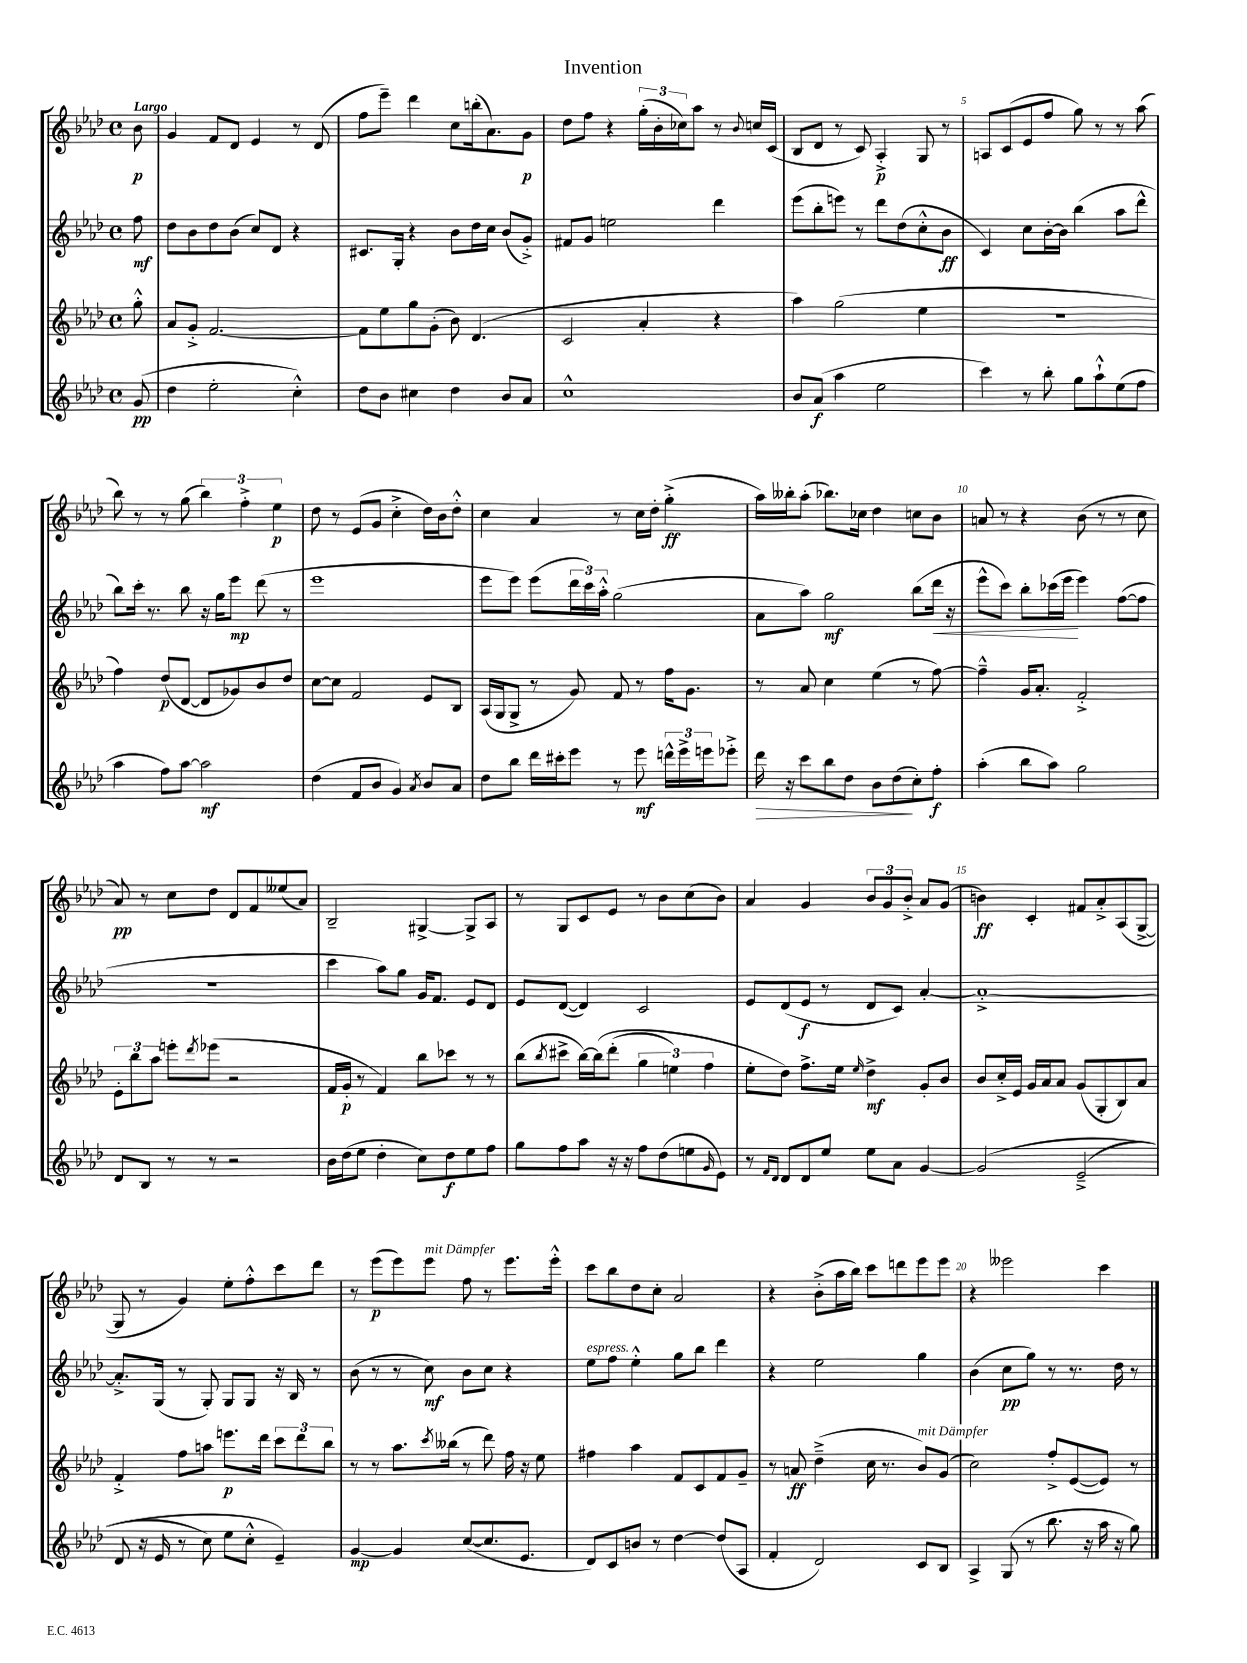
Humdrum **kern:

**kern	**kern	**kern	**kern
*staff4	*staff3	*staff2	*staff1
*clefG2	*clefG2	*clefG2	*clefG2
*k[b-e-a-d-]	*k[b-e-a-d-]	*k[b-e-a-d-]	*k[b-e-a-d-]
*M4/4	*M4/4	*M4/4	*M4/4
*met(c)	*met(c)	*met(c)	*met(c)
(8g/	8gg'^^\	8ff\	8b-\
=	=	=	=
4dd-\	8a-/L	8dd-\L	4g/
.	8g'^/J	8b-\	.
2ee-'\	[2.f/	8dd-\	8f/L
.	.	(8b-\J	8d-/J
.	.	8cc/L)	4e-/
.	.	8d-/J	.
4cc'^^\)	.	4r	8r
.	.	.	(8d-/
=	=	=	=
8dd-\L	8f\]L	8.c#/L	8ff\L
8b-\J	8ee-\	.	8eee-~\J)
.	.	16G'/Jk	.
4cc#\	8gg\	4r	4ddd-\
.	(8g'\J	.	.
4dd-\	8b-\)	8b-\L	8cc\L
.	(4.d-/	16dd-\L	(16bb'\k
.	.	16cc\JJ	8.a-\)
8b-/L	.	(8b-/L	.
8a-/J	.	8g'^/J)	8g\J
=	=	=	=
1cc^^	2c/	8f#/L	8dd-\L
.	.	8g/J	8ff\J
.	.	2ee\	4r
.	4a-'/	.	(24gg'\LL
.	.	.	24b-'\
.	.	.	24cc-\J)
.	.	.	8aa-\J
.	4r	4ddd-\	8r
.	.	.	8qqb-/
.	.	.	16cc/LL
.	.	.	(16c/JJ
=	=	=	=
8b-/L	4aa-\)	(8eee-\L	8B-/L
(8a-/J	.	8bb-'\	8d-/J
4aa-\	(2gg\	8eee\J)	8r
.	.	8r	8c/)
2ee-\	.	8ddd-\L	4A-'^/
.	.	(8dd-\	.
.	4ee-\	8cc'^^\	8G/
.	.	8b-\J	8r
=	=	=	=
4ccc\)	1r	4c/)	8A/L
.	.	.	(8c/
8r	.	8cc\L	8e-/
8bb-'\	.	[16b-'\L	8ff/J
.	.	16b-\]JJ	.
8gg\L	.	(4bb-\	8gg\)
8aa-`^^\	.	.	8r
(8ee-\	.	8aa-\L	8r
8ff\J	.	8ddd-^^\J	(8aa-\
=	=	=	=
4aa-\	4ff\)	8bb-\L)	8bb-\)
.	.	16ccc'\Jk	8r
.	.	8.r	.
8ff\L)	(8dd-/L	.	8r
[8aa-\J	[8d-/J	8bb-\	(8gg\
2aa-\]	8d-/]L	16r	6bb-\)
.	.	16gg\LK	.
.	8g-/)	8eee-\J	.
.	.	.	6ff'^\
.	8b-/	(8ddd-\	.
.	.	.	6ee-\
.	8dd-/J	8r	.
=	=	=	=
(4dd-\	[8cc\L	1eee-	8dd-\
.	8cc\]J	.	8r
8f/L	2f/	.	(8e-/L
8b-/J	.	.	8g/J
4g/)	.	.	4cc'^\
8qa-/	.	.	.
8b-/L	8e-/L	.	16dd-\LL)
.	.	.	16b-\J
8a-/J	8B-/J	.	8dd-'^^\J
=	=	=	=
8dd-\L	(16A-/LL	8eee-\L	4cc\
.	16G/J	.	.
8bb-\J	8G^/J	8eee-\J)	.
16ddd-\LL	8r	(8eee-\L	4a-/
16ccc#'\J	.	.	.
8eee-\J	8g/)	24ddd-\L	.
.	.	24ccc\)	.
.	.	24aa-'^^\JJ	.
8r	8f/	(2gg\	8r
8eee-\	8r	.	16cc\LL
.	.	.	16dd-'\JJ
24ddd^^\LL	16ff\LK	.	(4gg'^\
24eee-^\	.	.	.
.	8.g\J	.	.
24eee\J	.	.	.
8eee-'^\J	.	.	.
=	=	=	=
16ddd-\	8r	8a-\L	16aa-\LL)
16r	.	.	16bb--'\J
8ccc\L	8a-/	8aa-\J)	(8aa-'\J
8bb-\	4cc\	2gg\	8.bb-\L)
8dd-\J	.	.	.
.	.	.	16cc-\Jk
8b-\L	(4ee-\	.	4dd-\
(8dd-\	.	.	.
8cc'\)	8r	(8bb-\L	8cc\L
8ff'\J	[8ff\)	16ddd-\Jk	8b-\J
.	.	16r	.
=	=	=	=
(4aa-'\	4ff~^^\]	8eee-^^\L	8a/
.	.	8ccc\J)	8r
8bb-\L	16g/LK	8bb-'\L	4r
.	8.a-'/J	.	.
8aa-\J)	.	(16ccc-\L	.
.	.	16eee-\JJ	.
2gg\	2f'^/	4eee-\)	(8b-\
.	.	.	8r
.	.	([8ff\L	8r
.	.	8ff\]J	8cc\
=	=	=	=
8d-/L	12e-'\L	1r	8a-/)
.	12bb-\	.	.
8B-/J	.	.	8r
.	12aa-\J	.	.
8r	8eee'\L	.	8cc\L
.	8qddd-/	.	.
8r	(8eee-\J	.	8dd-\J
2r	2r	.	8d-/L
.	.	.	8f/
.	.	.	(8ee--/
.	.	.	8a-/J)
=	=	=	=
16b-\LL	16f/LL	4ccc\	2B-~/
(16dd-\J	16g'/JJ	.	.
8ee-\J	8r	.	.
4dd-'\	4f/)	8aa-\L)	.
.	.	8gg\J	.
8cc\L)	8bb-\L	16g/LK	[4G#^/
.	.	8.f/J	.
8dd-\	8ccc-\J	.	.
8ee-\	8r	8e-/L	8G#^/]L
8ff\J	8r	8d-/J	8A-/J
=	=	=	=
8gg\L	(8bb-\L	8e-/L	8r
.	8qbb-/	.	.
8ff\	8ccc#^\J	([8d-/J	8G/L
8aa-\J	[16bb-\LL)	4d-/])	8c/
.	&(16bb-\]J	.	.
16r	(8ddd-'\J	.	8e-/J
16r	.	.	.
8ff\L	6gg\	2c/	8r
(8dd-\	.	.	8b-\L
.	6ee\)	.	.
8ee\	.	.	(8cc\
.	6ff\	.	.
16qqg/	.	.	.
8e-\J)	.	.	8b-\J)
=	=	=	=
8r	8ee-'\L	8e-/L	4a-/
16qqf/LL	.	.	.
16qqd-/JJ	.	.	.
8d-/L	8dd-\J&)	(8d-/	.
8d-/	8.ff^\L	8e-/J	4g/
8ee-/J	.	8r	.
.	16ee-\Jk	.	.
.	16qqee-/	.	.
8ee-\L	4dd-^\	8d-/L	12b-/L
.	.	.	12g/
8a-\J	.	8c/J)	.
.	.	.	12b-'^/J
[4g/	8g'/L	[4a-'/	8a-/L
.	8b-/J	.	(8g/J
=	=	=	=
&(2g/]	8b-/L	1a-'^_	4b\)
.	16cc'^/L	.	.
.	16e-/JJ	.	.
.	16g/LL	.	4c'/
.	16a-/J	.	.
.	8a-/J	.	.
(2e-~^/	(8g/L	.	8f#/L
.	8G'/	.	8a-'^/
.	8B-/)	.	(8A-/
.	8a-/J	.	[8G^/J
=	=	=	=
8d-/	4f'^/	8.a-'^/]L	8G/]
16r	.	.	8r
16e-/	.	(16G/Jk	.
8r	8ff\L	8r	4g/)
8cc\)	8aa\J	8G'/)	.
8ee-\L	8.eee\L	8G/L	8ee-'\L
8cc'^^\J	.	8G/J	8ff'^^\
.	16ddd-\Jk	.	.
4e-~/&)	12ccc\L	16r	8ccc\
.	.	16B-/	.
.	12ddd-\	.	.
.	.	8r	8ddd-\J
.	12bb-\J	.	.
=	=	=	=
[4g/	8r	(8b-\	8r
.	8r	8r	(8eee-\L
4g/]	8.aa-\L	8r	8eee-\)
.	.	8cc\)	8eee-\J
.	8qccc/	.	.
.	(16bb--\Jk	.	.
([8cc/L	8r	8b-\L	8ff\
8.cc/]	8ddd-\)	8cc\J	8r
.	16ff\	4r	8.eee-\L
8.e-/J	16r	.	.
.	8ee-\	.	.
.	.	.	16eee-'^^\Jk
=	=	=	=
8d-/L)	4ff#\	8ee-\L	8ccc\L
8c/	.	8ff\J	8bb-\
8b/J	4aa-\	4ee-'^^\	8dd-\
8r	.	.	8cc'\J
[4dd-\	8f/L	8gg\L	2a-/
.	8c/	8bb-\J	.
(8dd-/]L	8f/	4ddd-\	.
8A-/J	8g~/J	.	.
=	=	=	=
4f'/	8r	4r	4r
.	8a/	.	.
2d-/)	(4dd-~^\	2ee-\	(8b-'^\L
.	.	.	16aa-\L
.	.	.	16bb-\JJ)
.	16cc\	.	8ccc\L
.	8.r	.	.
.	.	.	8ddd\
8c/L	8b-/L)	4gg\	8eee-\
8B-/J	(8g/J	.	8eee-\J
=	=	=	=
4A-^/	2cc\)	(4b-\	4r
(8G/	.	8cc\L	2eee--\
8r	.	8gg\J)	.
8.bb-\	8ff'^/L	8r	.
.	([8e-/	8.r	.
16r	.	.	.
16aa-\	8e-/]J)	.	4ccc\
16r	.	16dd-\	.
8gg\)	8r	8r	.
==	==	==	==
*-	*-	*-	*-
